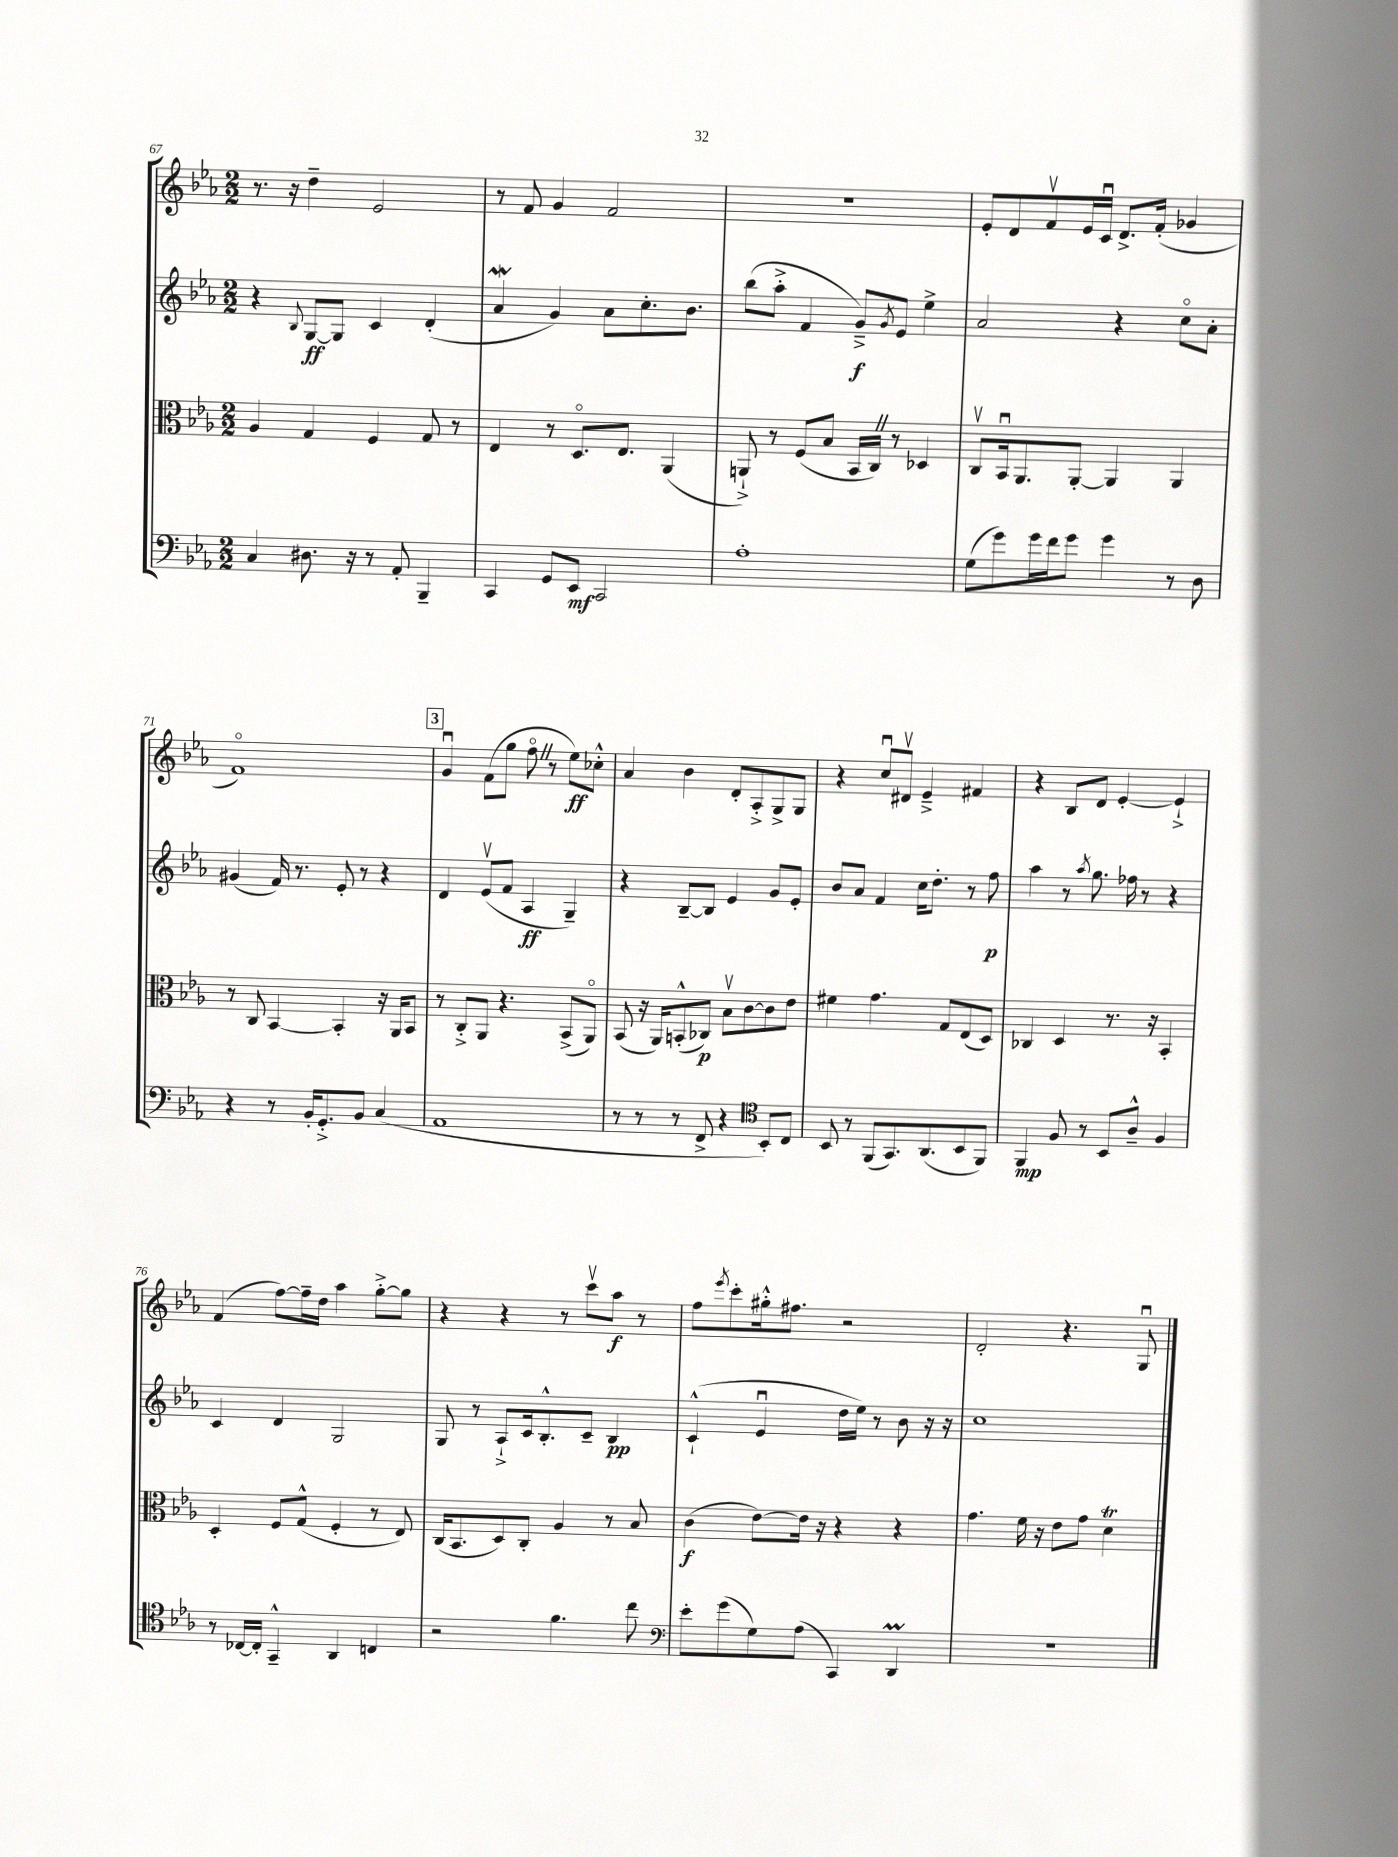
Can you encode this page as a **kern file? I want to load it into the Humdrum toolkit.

**kern	**kern	**kern	**kern
*staff4	*staff3	*staff2	*staff1
*clefF4	*clefC3	*clefG2	*clefG2
*k[b-e-a-]	*k[b-e-a-]	*k[b-e-a-]	*k[b-e-a-]
*M2/2	*M2/2	*M2/2	*M2/2
4C/	4A-/	4r	8.r
.	.	.	16r
.	.	8qqB-/	.
8.D#\	4G/	[8G/L	4dd~\
.	.	8G/]J	.
16r	.	.	.
8r	4F/	4c/	2e-/
8AA-'/	.	.	.
4BBB-~/	8G/	(4d'/	.
.	8r	.	.
=	=	=	=
4CC/	4E-/	4a-/	8r
.	.	.	8f/
8GG/L	8r	4g/)	4g/
8EE-/J	8.Do/L	.	.
2CC/	.	8a-\L	2f/
.	8.E-/J	.	.
.	.	8.cc'\	.
.	(4AA-/	.	.
.	.	8.b-\J	.
=	=	=	=
1A-'	8AA`^/)	(8bb-\L	1r
.	8r	8aa-'^\J	.
.	(8F/L	4f/	.
.	8B-/J	.	.
.	16BB-/LL	8g~^/L)	.
.	16C/JJ)	.	.
.	.	8qg/	.
.	8r	8e-/J	.
.	4D-/	4ee-^\	.
=	=	=	=
(8G\L	8Cv/L	2a-/	8e-'/L
8g\)	16BB-u/k	.	8d/
.	8.AA-/	.	.
16g\L	.	.	8fv/
16f\J	.	.	.
8g\J	[8AA-'/J	.	16e-/L
.	.	.	16cu/JJ
4g\	4AA-/]	4r	8.d^/L
.	.	.	(16f'/Jk
8r	4AA-/	8cco\L	4g-/
8D\	.	8a-'\J	.
=	=	=	=
4r	8r	(4g#/	1fo)
.	8C/	.	.
8r	[4BB-/	16f/)	.
.	.	8.r	.
16BB-'/LK	.	.	.
8.GG'^/	.	.	.
.	4BB-'/]	8e-'/	.
8BB-/J	.	8r	.
(4C/	16r	4r	.
.	16AA-/LK	.	.
.	8BB-/J	.	.
=	=	=	=
1AA-	8r	4d/	4gu/
.	8C'^/L	.	.
.	8AA-/J	(8e-v/L	(8f\L
.	4.r	8f/J	8gg\J
.	.	4A-/	8ffo\
.	.	.	8r
.	(8BB-^/L	4G~/)	8ee-\L)
.	8AA-o/J)	.	8cc-'^^\J
=	=	=	=
8r	(8BB-/	4r	4a-/
8r	16r	.	.
.	16AA-/LK)	.	.
8r	(8BB'^^/	[8B-~/L	4b-\
8FF^/	8C-/J)	8B-/]J	.
4r	8B-v\L	4e-/	8d'/L
.	[8c\	.	8A-'^/
*clefC4	*	*	*
8BB-'/L)	8c\]	8g/L	8G^/
8C/J	8e-\J	8e-'/J	8G/J
=	=	=	=
8BB-/	4f#\	8b-/L	4r
8r	.	8a-/J	.
(8FF/L	4.g\	4f/	8ccu/L
8.GG/)	.	.	8d#v/J
.	.	16cc\LK	4e-~^/
(8.AA-/	.	8.dd'\J	.
.	8G/L	.	.
8BB-/	(8E-/	8r	4f#/
8FF/J)	8D/J)	8ff\	.
=	=	=	=
4FF/	4C-/	4aa-\	4r
8F/	4D/	8r	8B-/L
.	.	8qaa-/	.
8r	.	8.gg\	8d/J
8BB-/L	8.r	.	[4e-'/
.	.	16ff-\	.
8A-~^^/J	.	8r	.
.	16r	.	.
4F/	4BB-'/	4r	4e-`^/]
=	=	=	=
8r	4D'/	4c/	(4f/
[16C-/LL	.	.	.
16C-'/]JJ	.	.	.
4GG~^^/	8F/L	4d/	[8ff\L)
.	(8G^^/J	.	16ff~\]L
.	.	.	16dd\JJ
4AA-/	4F'/	2G/	4aa-\
4C/	8r	.	[8gg'^\L
.	8E-/)	.	8gg\]J
=	=	=	=
2r	(16C/LK	8G/	4r
.	8.BB-/	.	.
.	.	8r	.
.	8D/)	8A-`^/L	4r
.	8C'/J	16c/k	.
.	.	8.B-'^^/	.
4.f\	4A-/	.	8r
.	.	8c~/J	8cccv\L
.	8r	4B-/	8aa-\J
8cc\	8B-/	.	8r
=	=	=	=
*clefF4	*	*	*
8e-'\L	(4c\	(4c`^^/	8ff\L
.	.	.	8qeee-/
(8g\	.	.	8ccc'\
8G\)	[8e-\L)	4e-u/	16gg#'^^\k
.	.	.	8.ff#\J
(8A-\J	16e-\]Jk	.	.
.	16r	.	.
4CC/)	4r	16dd\LL	2r
.	.	16ee-\JJ)	.
.	.	8r	.
4DD/	4r	8b-\	.
.	.	16r	.
.	.	16r	.
=	=	=	=
1r	4.g\	1cc	2d'/
.	16f\	.	.
.	16r	.	.
.	8e-\L	.	4.r
.	8g\J	.	.
.	4d\	.	.
.	.	.	8Gu/
==	==	==	==
*-	*-	*-	*-
